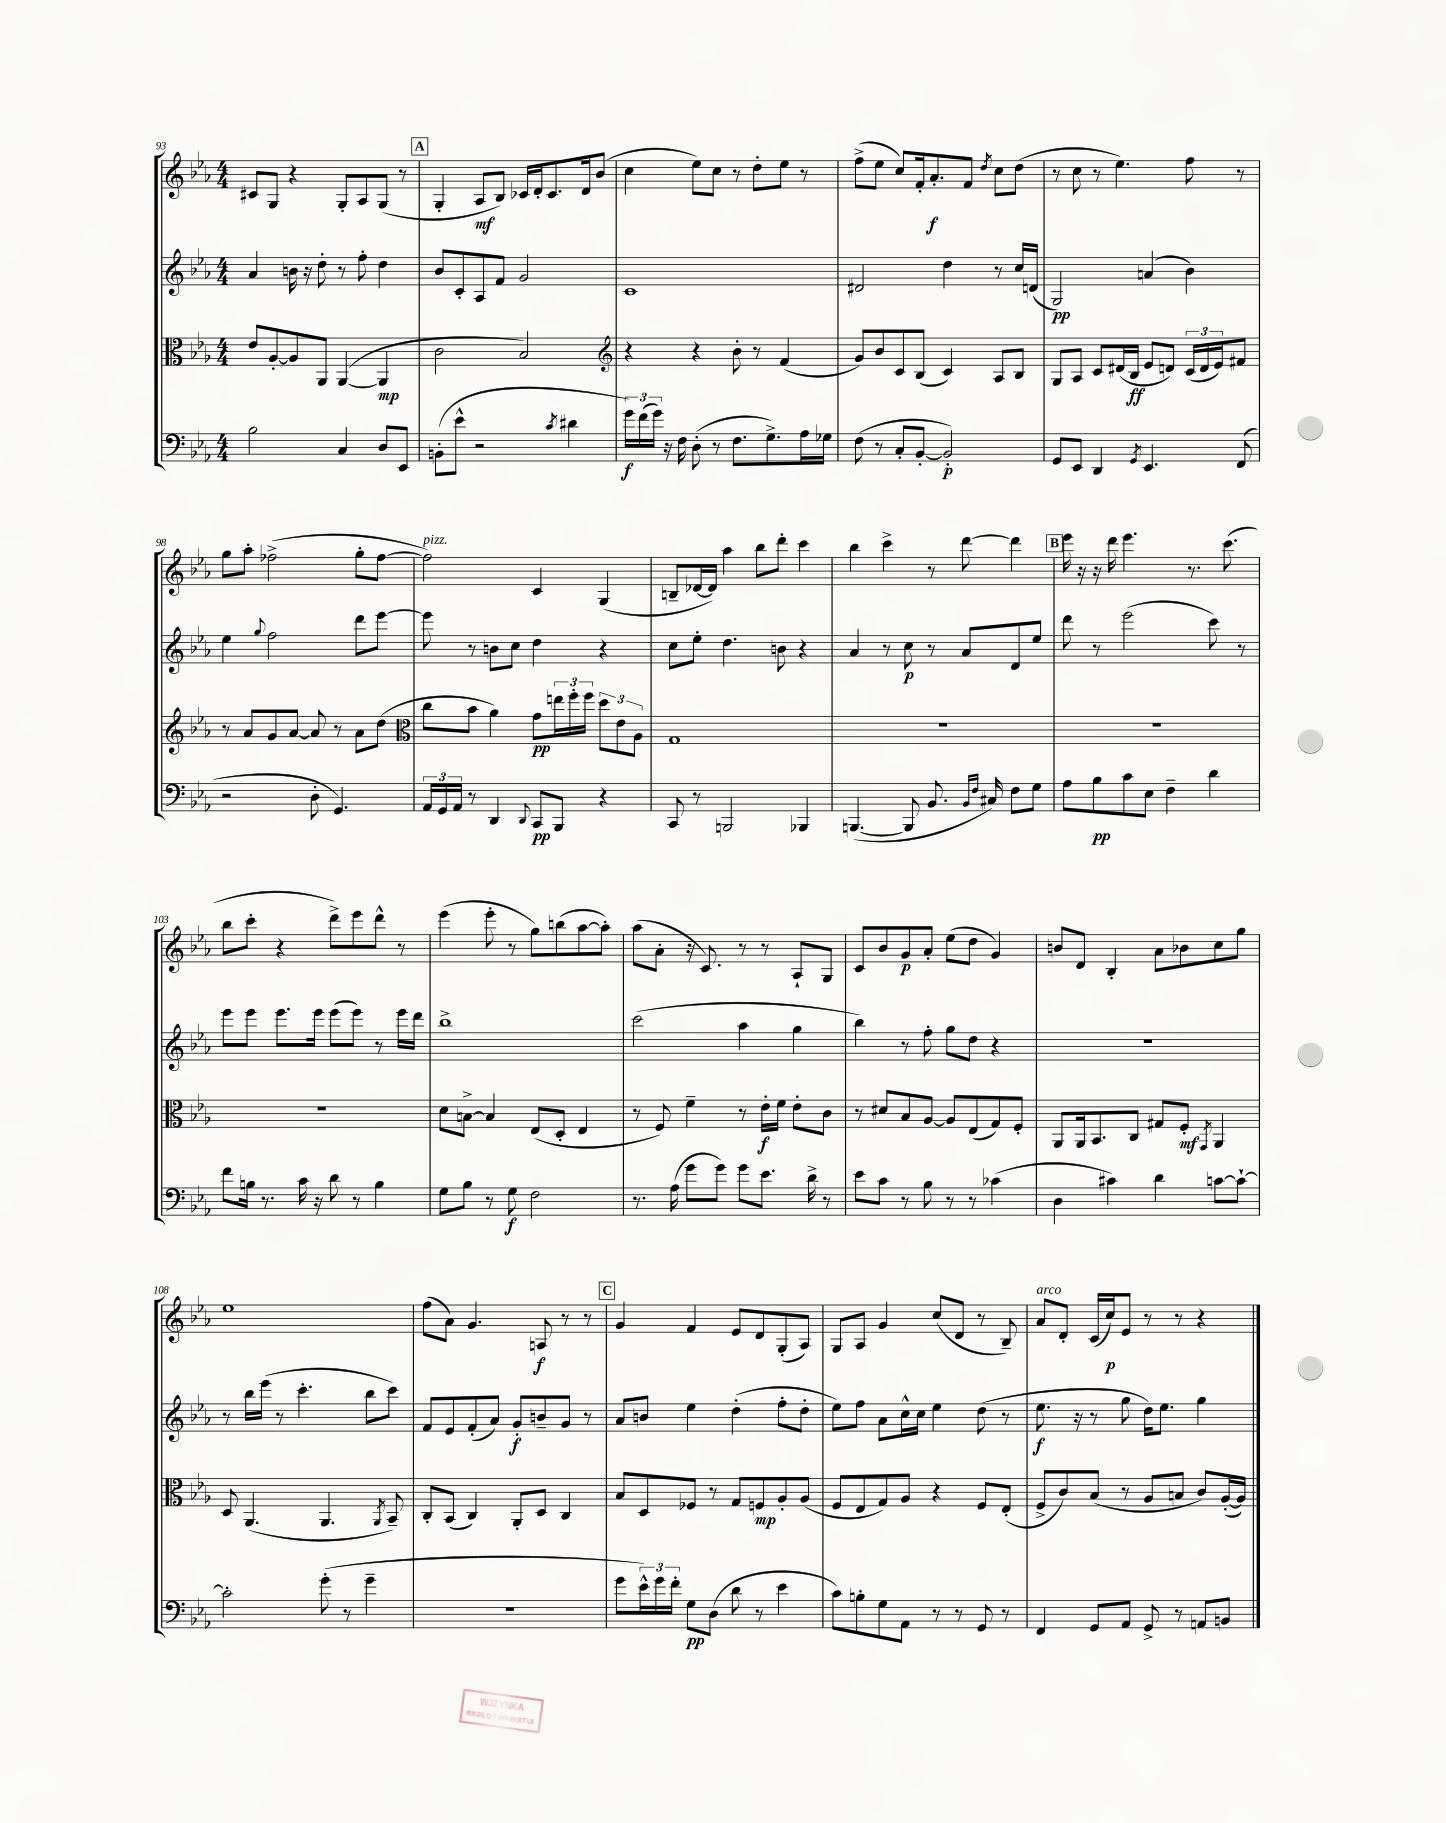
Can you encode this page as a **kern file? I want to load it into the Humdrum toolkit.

**kern	**kern	**kern	**kern
*staff4	*staff3	*staff2	*staff1
*clefF4	*clefC3	*clefG2	*clefG2
*k[b-e-a-]	*k[b-e-a-]	*k[b-e-a-]	*k[b-e-a-]
*M4/4	*M4/4	*M4/4	*M4/4
2B-	8e-	4a-	8c#
.	[8A-'	.	8G
.	8A-]	16b	4r
.	.	16r	.
.	8AA-	8dd'	.
4C	([4AA-	8r	8G'
.	.	8ff'	8A-
8D	4AA-]	4dd	(8G
8EE-	.	.	8r
=	=	=	=
(8BB'	2c	8b-	4G'
8e-^^	.	8c'	.
2r	.	8A-	8A-
.	.	8f	8B-)
.	2B-)	2g	16c-
.	.	.	16d'
.	.	.	8.c-
8qc	.	.	.
4d#	.	.	.
.	.	.	16d
.	.	.	(8b-
=	=	=	=
*	*clefG2	*	*
24g)	4r	1c	4cc
(24f	.	.	.
24g)	.	.	.
16r	.	.	.
16F	.	.	.
(8D'	4r	.	8ee-)
8r	.	.	8cc
8.F	8b-'	.	8r
.	8r	.	8dd'
8.G^)	.	.	.
.	(4f	.	8ee-
16A-	.	.	8r
16G-	.	.	.
=	=	=	=
(8F	8g)	2d#	(8ff^
8r	8b-	.	8ee-
8C'	8c	.	8cc)
[8BB-'	(8B-	.	16f'
.	.	.	8.a-'
2BB-'])	4c)	4dd	.
.	.	.	8f
.	.	.	8qdd
.	8A-	8r	8cc
.	8B-	16cc	(8dd
.	.	(16d	.
=	=	=	=
8GG	8G	2G)	8r
8EE-	8A-	.	8cc
4DD	8c	.	8r
.	(16d#	.	4.ee-)
.	16B-	.	.
8qGG	.	.	.
4.EE-	8e-	(4a	.
.	8d)	.	.
.	(24c	4b-)	8ff
.	24d	.	.
.	24e-)	.	.
(8FF	8f#	.	8r
=	=	=	=
2r	8r	4ee-	8gg
.	8a-	.	8aa-'
.	.	8qqgg	.
.	8g	2ff	(2ff-^
.	[8a-	.	.
8D'	8a-]	.	.
4.GG)	8r	.	.
.	8a-	8ddd	8gg'
.	(8dd	[8eee-	[8ff-
=	=	=	=
*	*clefC3	*	*
24AA-	8cc	8eee-]	2ff-])
24GG	.	.	.
24AA-	.	.	.
8r	8b-	8r	.
4DD	4a-)	8b	.
.	.	8cc	.
8qqDD	.	.	.
8CC	8g	4dd	4c
8BBB-	24ee	.	.
.	24ff'	.	.
.	24ff	.	.
4r	12dd	4r	(4G
.	12e-	.	.
.	12A-	.	.
=	=	=	=
8CC	1G	8cc	8B~
8r	.	8ee-'	[16d-
.	.	.	16d-])
2BBB	.	4.dd	4aa-
.	.	.	8bb-
.	.	8b	8ddd'
4BBB-	.	4r	4ccc
=	=	=	=
([4.BBB	1r	4a-	4bb-
.	.	8r	4ccc^
8BBB]	.	8cc	.
8.BB-	.	8r	8r
.	.	8a-	[8ddd
16qqBB-	.	.	.
16qqF	.	.	.
16C#)	.	.	.
8F	.	8d	4ddd]
8G	.	8ee-	.
=	=	=	=
8A-	1r	8ddd	16eee-
.	.	.	16r
8B-	.	8r	16r
.	.	.	16ddd
8c	.	(2eee-	4.eee-
8E-	.	.	.
4F~	.	.	.
.	.	.	8.r
4d	.	8ccc)	.
.	.	.	(8.ccc
.	.	8r	.
=	=	=	=
8f	1r	8eee-	8bb-
16B	.	8eee-	8ccc'
8.r	.	.	.
.	.	8.eee-	4r
16c	.	.	.
16r	.	16eee-	.
8d	.	(8eee-	8ddd^)
8r	.	8eee-)	8eee-
4B	.	8r	8ddd^^
.	.	16eee-	8r
.	.	16ddd	.
=	=	=	=
8G	8d	1bb-^	(4eee-
8B-	[8B^	.	.
8r	4B]	.	8eee-'
8G	.	.	8r
2F	(8E-	.	8gg)
.	8D'	.	(8bb
.	4E-	.	[8aa-
.	.	.	8aa-'])
=	=	=	=
8.r	8r	(2ccc	(8aa-
.	8F)	.	8a-'
(16A-	.	.	.
8g	4f~	.	16r
.	.	.	8.c)
8g)	.	.	.
8g	8r	4aa-	8r
8.e-	16e-'	.	8r
.	16f	.	.
.	8e-'	4gg	8A-`
16d^	.	.	.
8r	8c	.	8G
=	=	=	=
8e-	8r	4bb-)	8c
8c	8d#	.	8b-
8r	8B-	8r	8g
8B-	[8A-	8ff'	8a-'
8r	8A-]	8gg	(8ee-
8r	(8E-	8dd	8dd
(4c-	8G)	4r	4g)
.	8F'	.	.
=	=	=	=
4D	8AA-	1r	8b
.	16AA-	.	8d
.	8.BB-	.	.
4c#)	.	.	4B-'
.	8C	.	.
4d	8G#	.	8a-
.	8F'	.	8b-
.	8qGG	.	.
[8c	4AA-	.	8cc
8c`_	.	.	8gg
=	=	=	=
2c']	8D	8r	1ee-
.	(4.AA-	16bb-	.
.	.	(16eee-	.
.	.	8r	.
.	.	4.ccc'	.
(8g'	4.AA-	.	.
8r	.	.	.
4g~	.	8bb-	.
.	8qAA-	.	.
.	8BB-~)	8ccc)	.
=	=	=	=
1r	8C'	8f	(8ff
.	(8BB-	8e-	8a-)
.	4C)	(8f'	4.g
.	.	8a-)	.
.	8AA-'	8g'	.
.	8D	8b~	8A
.	4C	8g	8r
.	.	8r	8r
=	=	=	=
8g	8B-	8a-	4g
24e-^^)	8D	8b	.
24g	.	.	.
24f'	.	.	.
8G	8F-	4ee-	4f
(8D	8r	.	.
8d	8G	(4dd'	8e-
8r	8F	.	8d
4e-	8A-'	8ff'	(8G'
.	(8A-	8dd'	8A-)
=	=	=	=
8c)	8F	8ee-)	8G
8B'	8E-	8ff	8A-
8G	8G)	8a-	4g
8AA-	8A-	16cc^^	.
.	.	16cc	.
8r	4r	4ee-	(8cc
8r	.	.	8d
8GG	8F	(8dd	8r
8r	(8E-'	8r	8B-~)
=	=	=	=
4FF	8F^	8.ee-	8a-
.	8c)	.	8d'
.	.	16r	.
8GG	(8B-	8r	(16c
.	.	.	16cc)
8AA-	8r	8gg	8e-
8GG^	8A-	16dd)	8r
.	.	8.ee-	.
8r	8B	.	8r
8AA	8c)	4gg	4r
8BB	([16A-'	.	.
.	16A-])	.	.
==	==	==	==
*-	*-	*-	*-
